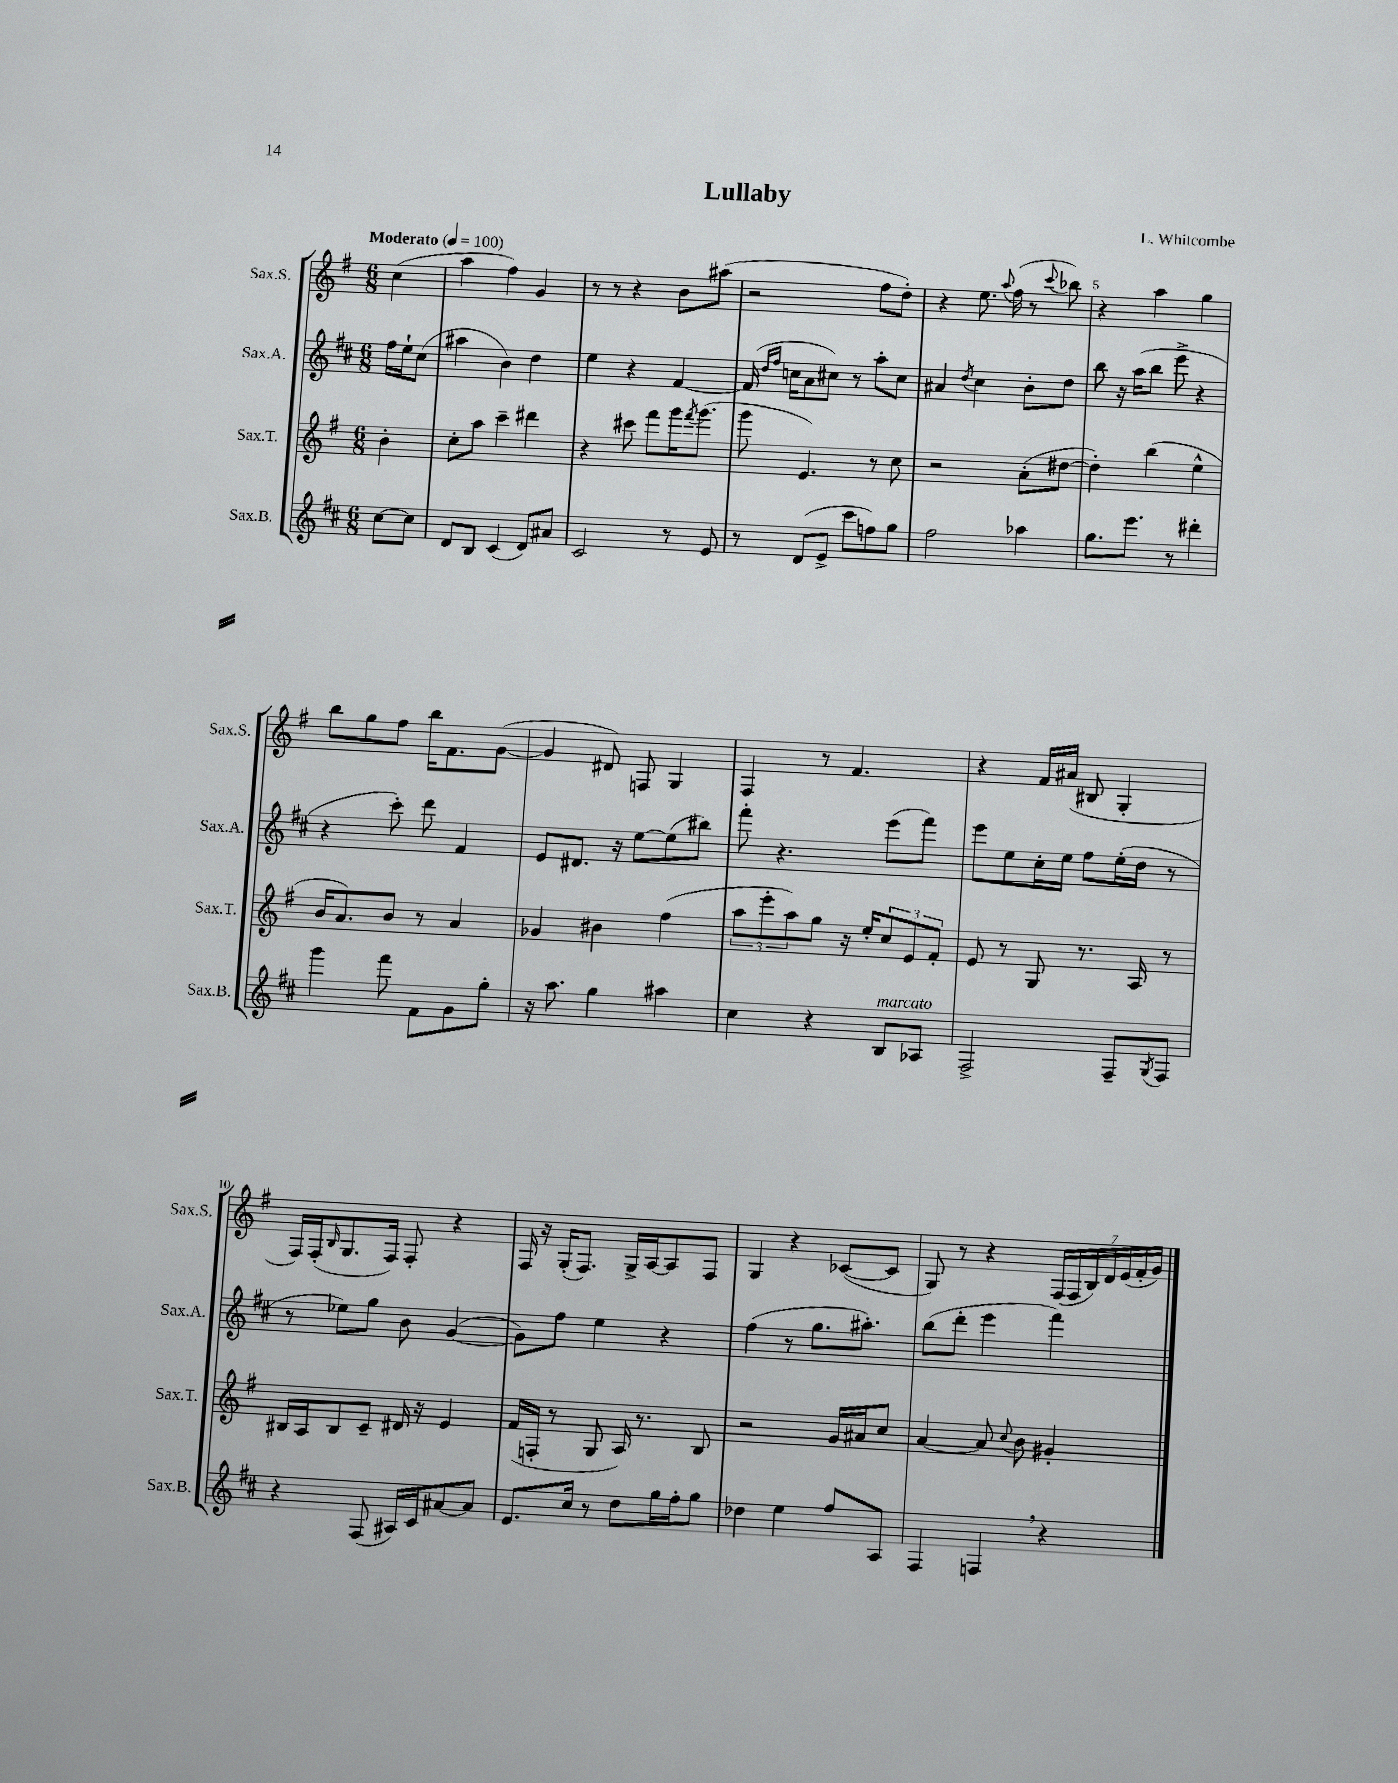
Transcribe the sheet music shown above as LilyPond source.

\header { title = "Lullaby" composer = "L. Whitcombe" }
<<
\new StaffGroup <<
\new Staff = "s0" \with { instrumentName = "Sax.S." shortInstrumentName = "Sax.S." } {
    \clef treble \key g \major \numericTimeSignature \time 6/8 \partial 4 \tempo "Moderato" 4 = 100
    c''4( |
    a''4 fis''4) g'4 |
    r8 r8 r4 b'8 ais''8( |
    r2 fis''8 d''8-.) |
    r4 e''8. \appoggiatura { a''8 } fis''16( r8 \appoggiatura { c'''8 } bes''8) |
    r4 a''4 g''4 |
    b''8 g''8 fis''8 b''16 fis'8. g'8~( |
    g'4 dis'8) f8 g4 |
    fis4 r8 fis'4. |
    r4 fis'16 ais'16( bis8 g4-. |
    fis16) fis16-.( \grace { b16 } g8. fis16) fis8-. r4 |
    fis16 r16 g16-.( fis8.) g16-> a16~ a8 fis8 |
    g4 r4 ces'8~( ces'8 |
    g8) r8 r4 \tuplet 7/4 { fis16( fis16 b16) d'16 e'16( fis'16-. g'16) } \bar "|." |
}
\new Staff = "s1" \with { instrumentName = "Sax.A." shortInstrumentName = "Sax.A." } {
    \clef treble \key d \major \numericTimeSignature \time 6/8 \partial 4
    fis''16 e''16-! cis''8( |
    ais''4 b'4) d''4 |
    e''4 r4 fis'4~ |
    fis'16( \grace { d''16 fis''16 } c''16 a'8 cis''8) r8 a''8-. cis''8 |
    ais'4 \acciaccatura { d''8 } cis''4 b'8-. d''8 |
    b''8 r16 a''16( b''8 e'''8-> r4 |
    r4 cis'''8-.) d'''8 fis'4 |
    e'8 dis'8. r16 e''8~ e''8( bis''8) |
    fis'''8-. r4. e'''8( fis'''8) |
    e'''8 e''8 cis''16-. e''16 fis''8 e''16-.( d''16 r8 |
    r8 ees''8) g''8 b'8 g'4~( |
    g'8) fis''8 e''4 r4 |
    fis''4( r8 g''8. ais''8.-.) |
    b''8( d'''8-. e'''4 fis'''4) \bar "|." |
}
\new Staff = "s2" \with { instrumentName = "Sax.T." shortInstrumentName = "Sax.T." } {
    \clef treble \key g \major \numericTimeSignature \time 6/8 \partial 4
    b'4-. |
    c''8-. a''8 c'''4-- dis'''4 |
    r4 cis'''8 fis'''8 g'''16 \acciaccatura { fis'''8 } g'''8.( |
    g'''8 e'4.) r8 c''8 |
    r2 a'8-.( dis''8~ |
    dis''4-.) b''4( e''4-^ |
    b'16 a'8.) b'8 r8 a'4 |
    ges'4 bis'4 fis''4( |
    \tuplet 3/2 { a''8 e'''8-. a''8) } g''8 r16 e''16-. \tuplet 3/2 { c''8 e'8 fis'8-. } |
    e'8 r8 g8 r8. a16 r8 |
    bis16 a16 bis8 c'8-- dis'16 r16 e'4 |
    fis'16( f16-. r8 g8 a16) r8. b8 |
    r2 g'16 ais'16 c''8 |
    a'4~ a'8 \appoggiatura { c''8 } b'8 gis'4-. \bar "|." |
}
\new Staff = "s3" \with { instrumentName = "Sax.B." shortInstrumentName = "Sax.B." } {
    \clef treble \key d \major \numericTimeSignature \time 6/8 \partial 4
    cis''8~ cis''8 |
    d'8 b8 cis'4( d'8) ais'8 |
    cis'2 r8 e'8 |
    r8 d'8( e'8-> cis'''8 f''8) g''8 |
    fis''2 aes''4 |
    g''8. e'''8. r8 dis'''4-. |
    g'''4 fis'''8 fis'8 g'8 g''8-. |
    r16 a''8. g''4 ais''4 |
    cis''4 r4 b8^\markup { \italic "marcato" } aes8 |
    fis2-> fis8-- \acciaccatura { g8 } fis8 |
    r4 fis8( ais16) cis'16 ais'8~ ais'8 |
    e'8. cis''16 r8 d''8 g''16 fis''16-. g''8 |
    des''4 e''4 fis''8 a8 |
    fis4 f4 \breathe r4 \bar "|." |
}
>>
>>
\layout { \context { \Score \override BarNumber.break-visibility = ##(#f #t #t) barNumberVisibility = #(every-nth-bar-number-visible 5) } }
